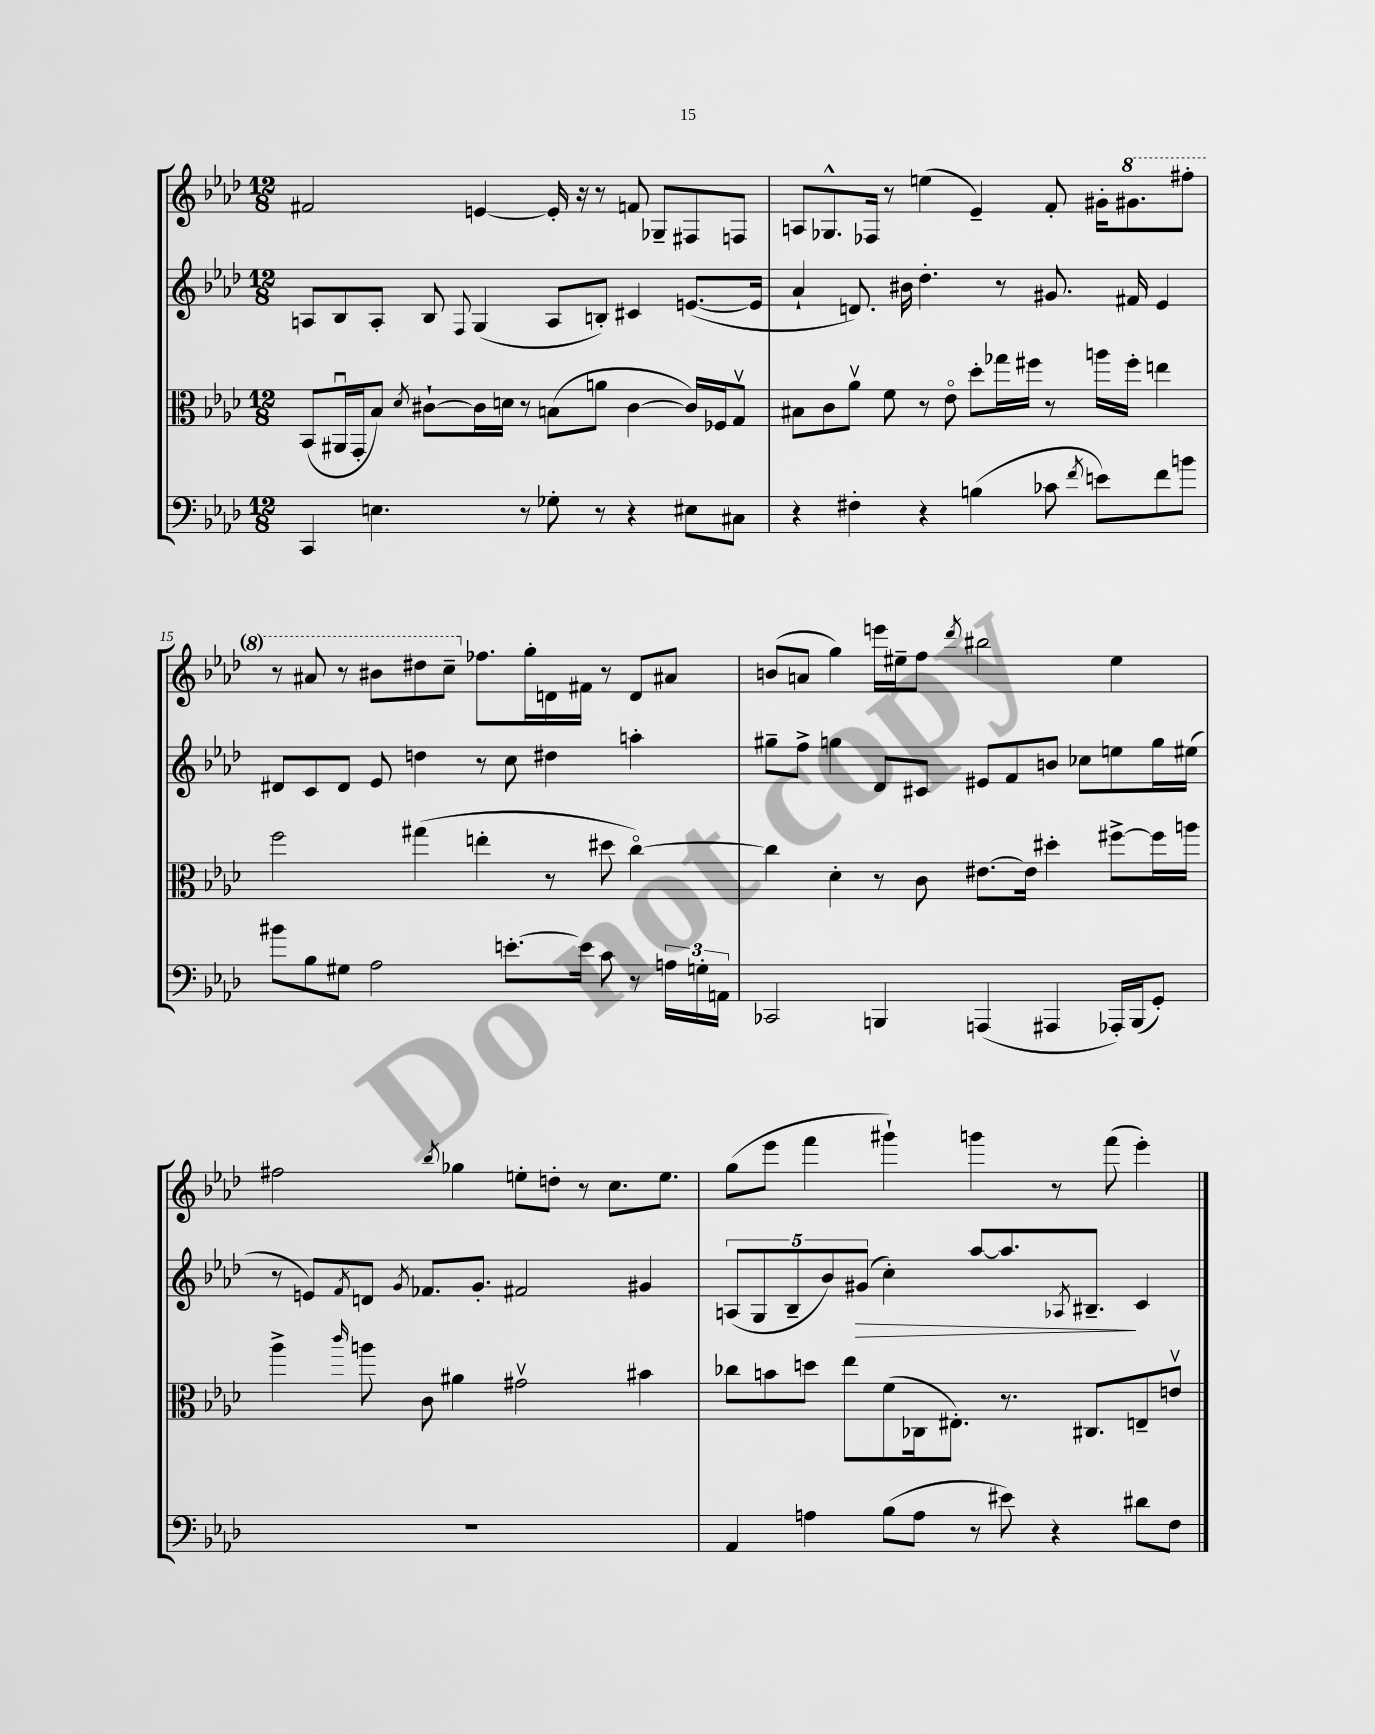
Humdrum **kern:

**kern	**kern	**kern	**kern
*staff4	*staff3	*staff2	*staff1
*clefF4	*clefC3	*clefG2	*clefG2
*k[b-e-a-d-]	*k[b-e-a-d-]	*k[b-e-a-d-]	*k[b-e-a-d-]
*M12/8	*M12/8	*M12/8	*M12/8
4CC	(8BB-	8A	2f#
.	16AA#u	8B-	.
.	16GG'	.	.
4.E	8B-)	8A'	.
.	8qd-	.	.
.	[8c#`	8B-	.
.	.	8qqF	.
.	16c#]	(4G	[4e
.	16d	.	.
8r	8r	.	.
8G-'	(8B	8A	16e']
.	.	.	16r
8r	8a	8B')	8r
4r	[4c#	4c#	8f
.	.	.	8G-~
8E#	16c#])	([8.e	8F#
.	16F-	.	.
8C#	8Gv	.	8F
.	.	16e]	.
=	=	=	=
4r	8B#	4a-`	8A
.	8c	.	8.G-^^
4F#'	8a-v	8.d)	.
.	.	.	16F-
.	8f	.	8r
.	.	16b#	.
4r	8r	4.dd-'	(4ee
.	8e-o	.	.
(4B	8dd-'	.	4e-~)
.	16gg-	8r	.
.	16ff#	.	.
8c-	8r	8.g#	8f'
8qf	.	.	.
8e)	16aa	.	16g#'
.	16ff#'	16f#	8.gg#
8f	4ee	4e-	.
8b	.	.	8fff#'
=	=	=	=
8b#	2ff	8d#	8r
8B-	.	8c	8aa#
8G#	.	8d#	8r
2A-	.	8e-	8bb#
.	(4gg#	4dd	8ddd#
.	.	.	8ccc~
.	4ee'	8r	8.ff-
[8.e'	.	8cc	.
.	.	.	16gg'
.	8r	4dd#	16d
16e]	.	.	16f#
8c	8dd#	.	8r
8r	[4cco)	4aa'	8d
24A	.	.	8a#
24G'	.	.	.
24AA	.	.	.
=	=	=	=
2CC-	4cc]	8gg#~	(8b
.	.	8ff^	8a
.	4d-'	4gg	4gg)
4BBB	8r	8d-	16eee
.	.	.	16ee#~
.	8c	8c#	8ff
.	.	.	8qddd-
(4AAA	[8.e#	8e#	2bb#
.	.	8f	.
.	16e#]	.	.
4AAA#	4dd#'	8b	.
.	.	8cc-	.
16AAA-')	[8ff#^	8ee	4ee#
(16BBB	.	.	.
8GG')	16ff#]	16gg	.
.	16aa	(16ee#	.
=	=	=	=
1.r	4aa-^	8r	2ff#
.	.	8e)	.
.	16qqccc	8qf	.
.	8aa	8d	.
.	.	8qg	.
.	8c	8.f-	.
.	.	.	8qbb-
.	4a#	.	4gg-
.	.	8.g'	.
.	2g#v	2f#	8ee'
.	.	.	8dd'
.	.	.	8r
.	.	.	8.cc
.	4b#	4g#	.
.	.	.	8.ee
=	=	=	=
4AA-	8cc-	(10A	(8gg
.	.	10G	.
.	8b	.	8eee-
.	.	10B-~	.
4A	8dd	.	4fff
.	.	10b-)	.
.	8ee-	.	.
.	.	(10g#	.
(8B-	(8f	4cc')	4ggg#`)
8A	16C-	.	.
.	8.E#')	.	.
8r	.	[8aa-	4ggg
8e#)	8.r	8.aa-]	.
4r	.	.	8r
.	.	8qA-	.
.	8.C#	8.B#~	.
.	.	.	(8fff
8d#	8E~	4c	4eee-')
8F	8ev	.	.
==	==	==	==
*-	*-	*-	*-
